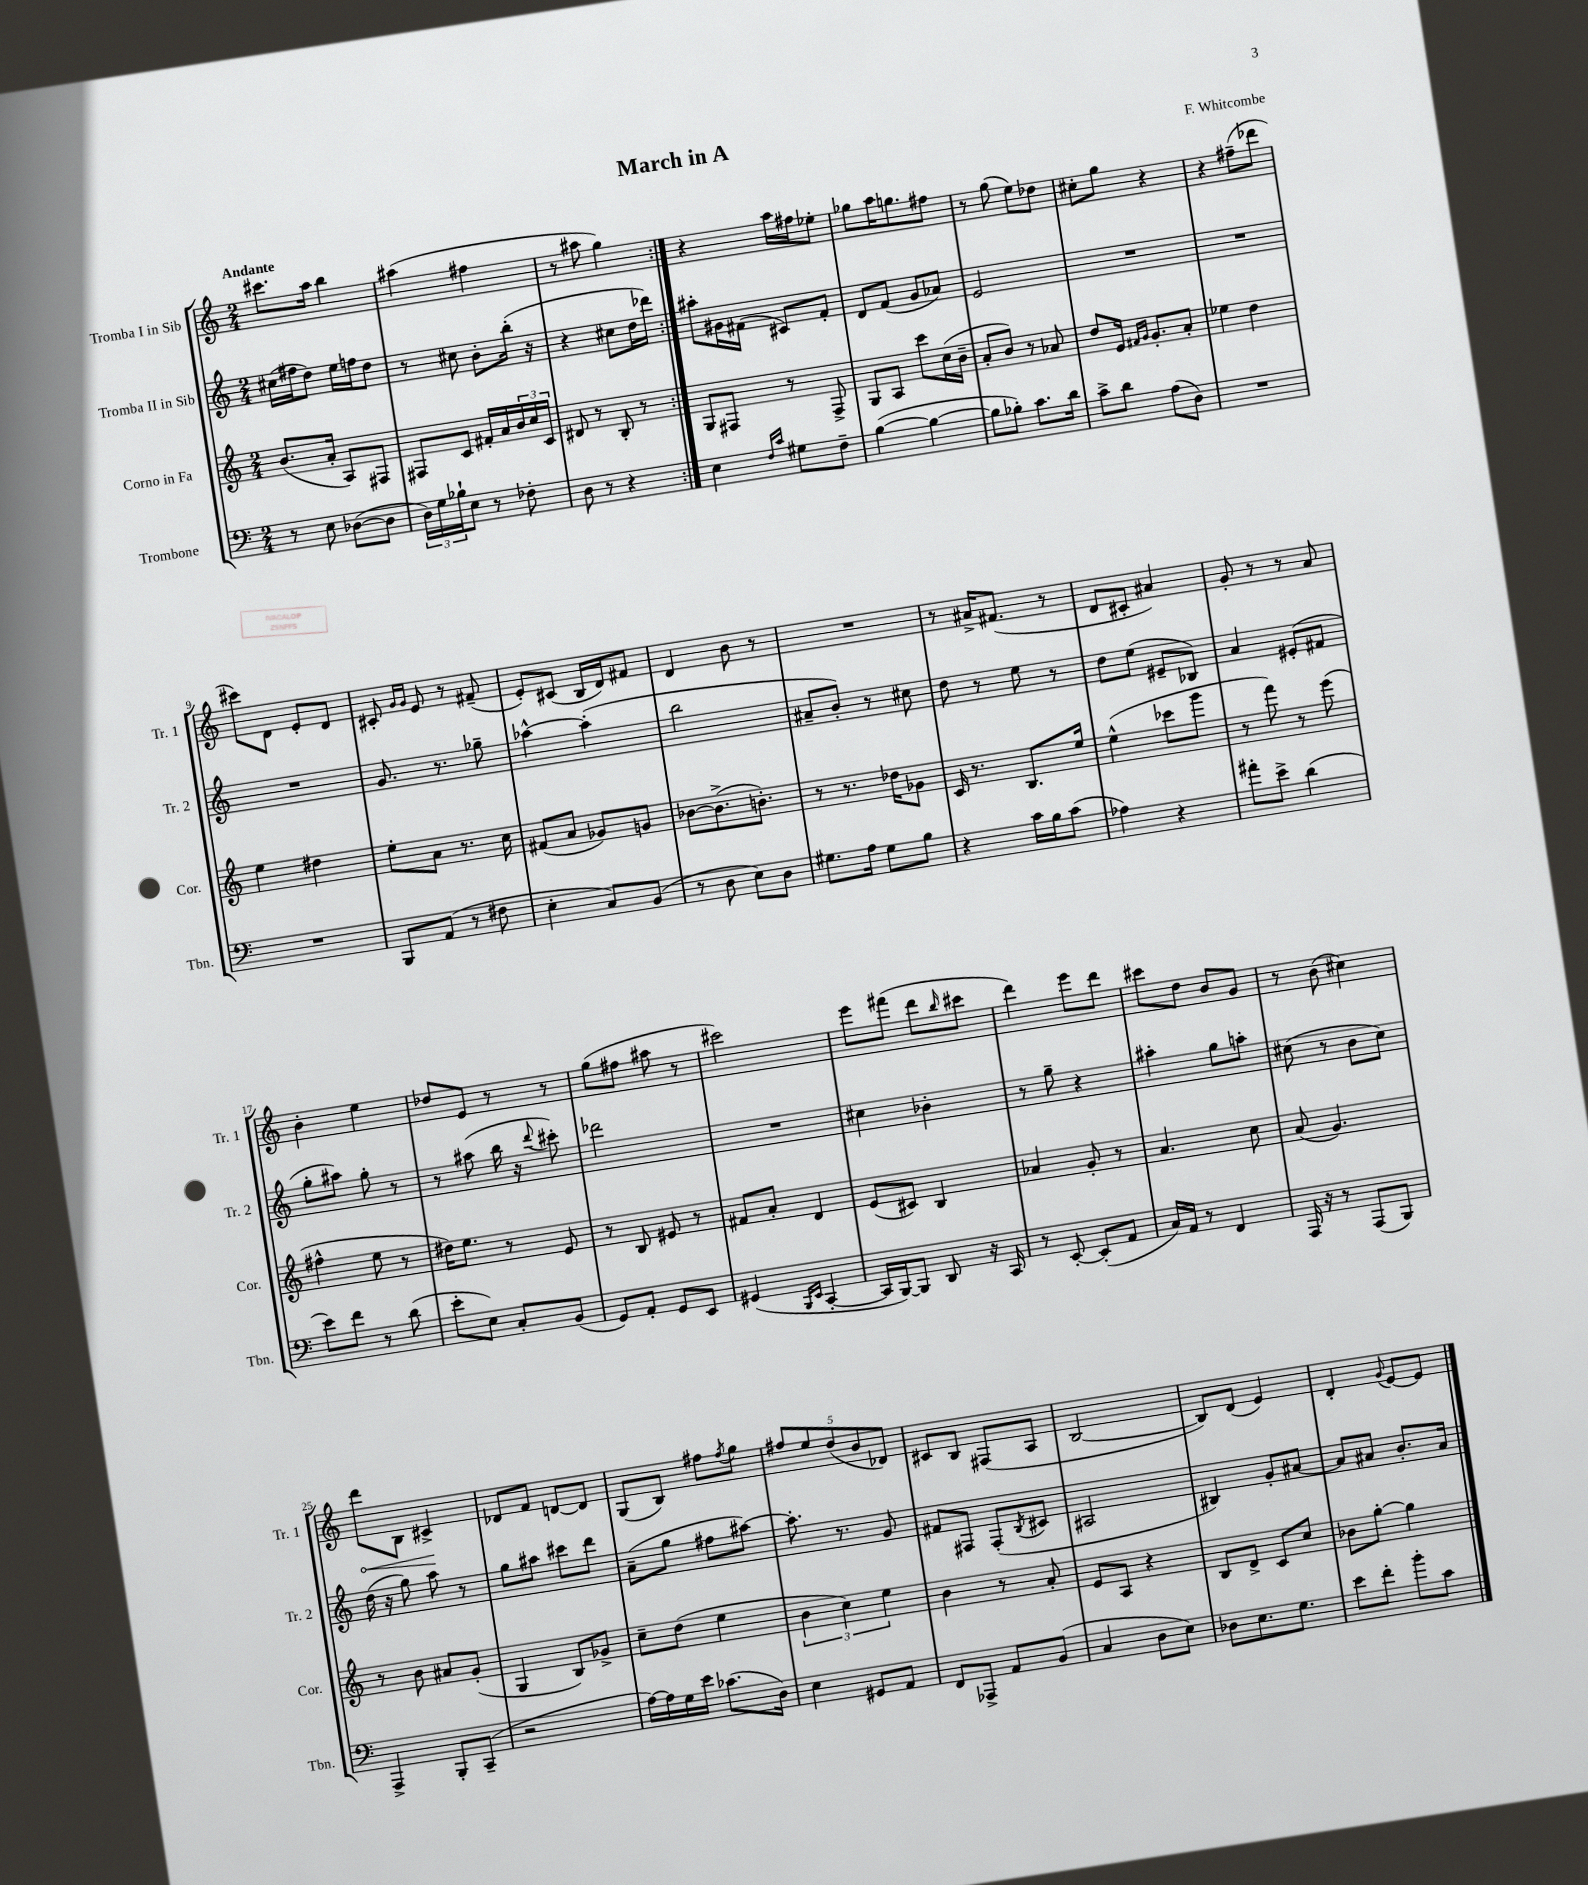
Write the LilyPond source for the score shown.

\header { title = "March in A" composer = "F. Whitcombe" }
<<
\new StaffGroup <<
\new Staff = "s0" \with { instrumentName = "Tromba I in Sib" shortInstrumentName = "Tr. 1" } {
    \clef treble \key c \major \numericTimeSignature \time 2/4 \tempo "Andante"
    \repeat volta 2 { cis'''8. a''16 b''4 |
    ais''4( fis''4 |
    r8 ais''8 g''4) | }
    r4 a''16 fis''16 ees''8-. |
    ges''8 a''16 g''8. fis''8 |
    r8 g''8( e''8) des''8 |
    cis''8-. g''8 r4 |
    r4 fis''8--( des'''8 |
    cis'''8) d'8 e'8-. d'8 |
    cis'8-. \grace { g'16 g'16 } e'8 r8 fis'8--( |
    e'8-.) cis'8( b16 d'16) fis'8 |
    d'4 b'8 r8 |
    R2 |
    r8 ais'16-> fis'8.( r8 |
    d'8 cis'8-. ais'4) |
    g'8-. r8 r8 a'8 |
    b'4-. e''4 |
    des''8 e'8 r8 r8 |
    g''8( fis''8 ais''8 r8 |
    cis'''2) |
    e'''8 fis'''8( d'''8 \grace { b''16 } cis'''8 |
    d'''4) e'''8 d'''8 |
    cis'''8 d''8 b'8 g'8 |
    r8 b'8( cis''4) |
    \once \override Hairpin.circled-tip = ##t d'''8\< b8 cis'4->\! |
    des'8 f'8 d'8~ d'8 |
    g8( b8) fis''8 \acciaccatura { fis''8 } g''8 |
    \tuplet 5/4 { fis''8 e''8 d''8( b'8 des'8) } |
    cis'8 b8 fis8( a8 |
    b2~ |
    b8) d'8( e'4) |
    d'4-. \appoggiatura { g'8 } e'8~ e'8 \bar "|." |
}
\new Staff = "s1" \with { instrumentName = "Tromba II in Sib" shortInstrumentName = "Tr. 2" } {
    \clef treble \key c \major \numericTimeSignature \time 2/4
    \repeat volta 2 { cis''16( fis''16 d''8) e''16 f''16 d''8 |
    r8 cis''8 b'8-. b''16-.( r16 |
    r4 cis''8 d''16 des'''16) | }
    ais''8-. gis'16 fis'16( cis'8) fis'8-. |
    d'8 f'8( g'8 aes'8) |
    e'2 |
    R2 |
    R2 |
    R2 |
    g'8. r8. ges''8-- |
    aes''4~-^ aes''4-.( |
    b''2 |
    ais'8-- b'8-.) r8 cis''8 |
    d''8 r8 e''8 r8 |
    d''8 e''8( eis'8-- bes8) |
    a'4 eis'8-.( fis'8 |
    g''8-. ais''8) g''8-. r8 |
    r8 ais''8( b''16 r16 \appoggiatura { d'''8 } cis'''8-.) |
    des'''2 |
    R2 |
    cis''4 bes'4-. |
    r8 g''8-- r4 |
    ais''4-. g''8 a''8-. |
    cis''8( r8 b'8 cis''8) |
    d''16( r16 g''8) a''8 r8 |
    g''8 ais''8 cis'''8 d'''8 |
    a'8--( g''8 fis''8 ais''8~) |
    ais''8.-. r8. g'8 |
    fis'8 fis8 fis8-.( \acciaccatura { b8 } cis'8 |
    ais2 |
    bis4) g'8-. ais'8~ |
    ais'8 ais'8 b'8.-. ais'16 \bar "|." |
}
\new Staff = "s2" \with { instrumentName = "Corno in Fa" shortInstrumentName = "Cor." } {
    \clef treble \key c \major \numericTimeSignature \time 2/4
    \repeat volta 2 { b'8.( a'16-. a8) fis8 |
    fis8 c'8 fis'16-. a'16 \tuplet 3/2 { b'16 c''16 c'16 } |
    dis'8 r8 b8-. r8 | }
    g8 fis8 r8 fis8-> |
    g8 a8 c'''8 c''16( b'16-- |
    a'8-. b'8) r8 aes'8 |
    d''8 e'16 \grace { fis'16 g'16 } g'8.-. a'8-. |
    ees''4 d''4 |
    e''4 dis''4 |
    e''8-. a'8 r8. c''16 |
    fis'8( a'8 ges'8) g'8 |
    bes'8~ bes'8.->( b'8.-.) |
    r8 r8. des''16 ges'8 |
    c'16 r8. b8. e''16 |
    e''4-^( ces'''8 g'''8 |
    r8 f'''8) r8 e'''8( |
    fis''4-^ e''8 r8 |
    dis''16) e''8. r8 e'8 |
    r8 b8 eis'8 r8 |
    fis'8 a'8-. d'4 |
    e'8( cis'8) b4 |
    aes'4 g'8-. r8 |
    a'4. c''8 |
    a'8( g'4.) |
    r8 b'8 ais'8 g'8-.( |
    g4 b8) ges'8-> |
    c''8-- d''8( e''4 |
    \tuplet 3/2 { b'4 c''4) e''4 } |
    b'4 r8 a'8-. |
    e'8 a8 r4 |
    b8 d'8-> c'8 c''8 |
    bes'8 g''8~-. g''4 \bar "|." |
}
\new Staff = "s3" \with { instrumentName = "Trombone" shortInstrumentName = "Tbn." } {
    \clef bass \key c \major \numericTimeSignature \time 2/4
    \repeat volta 2 { r8 e8 des8~( des8 |
    \tuplet 3/2 { d16) g16 bes16-! } e8 r8 fes8-. |
    d8 r8 r4 | }
    e4 \grace { f16 c'16 } gis8 f8-- |
    b4~( b4~ |
    b8 bes8-.) c'8. d'16 |
    c'8-> d'8 a8( d8) |
    R2 |
    R2 |
    b,,8 a,8( r8 fis8 |
    e4-. c8) b,8( |
    r8 d8 e8) d8 |
    gis8. a16 gis8 b8 |
    r4 c'16 b16 c'8( |
    aes4) r4 |
    ais'8-. e'8-> d'4( |
    e'8) f'8 r8 d'8( |
    e'8-. e8) c8-. b,8( |
    g,8) a,8-. g,8 e,8 |
    gis,4( \grace { b,,16 e,16 } c,4~-. |
    c,16 b,,16~) b,,8 d,8 r16 c,16 |
    r8 e,8~-. e,8-.( a,8 |
    c16) a,16 r8 f,4 |
    a,,16 r16 r8 a,,8( b,,8) |
    a,,4-> b,,8-. c,8--( |
    r2 |
    a16~) a16 g16 e'16 ces'8.( d16) |
    e4 gis,8 a,8 |
    f,8 aes,,8-> a,8 b,8( |
    c4 d8 e8) |
    des8 e8. g8. |
    e'8 f'8-. b'8-. c'8 \bar "|." |
}
>>
>>
